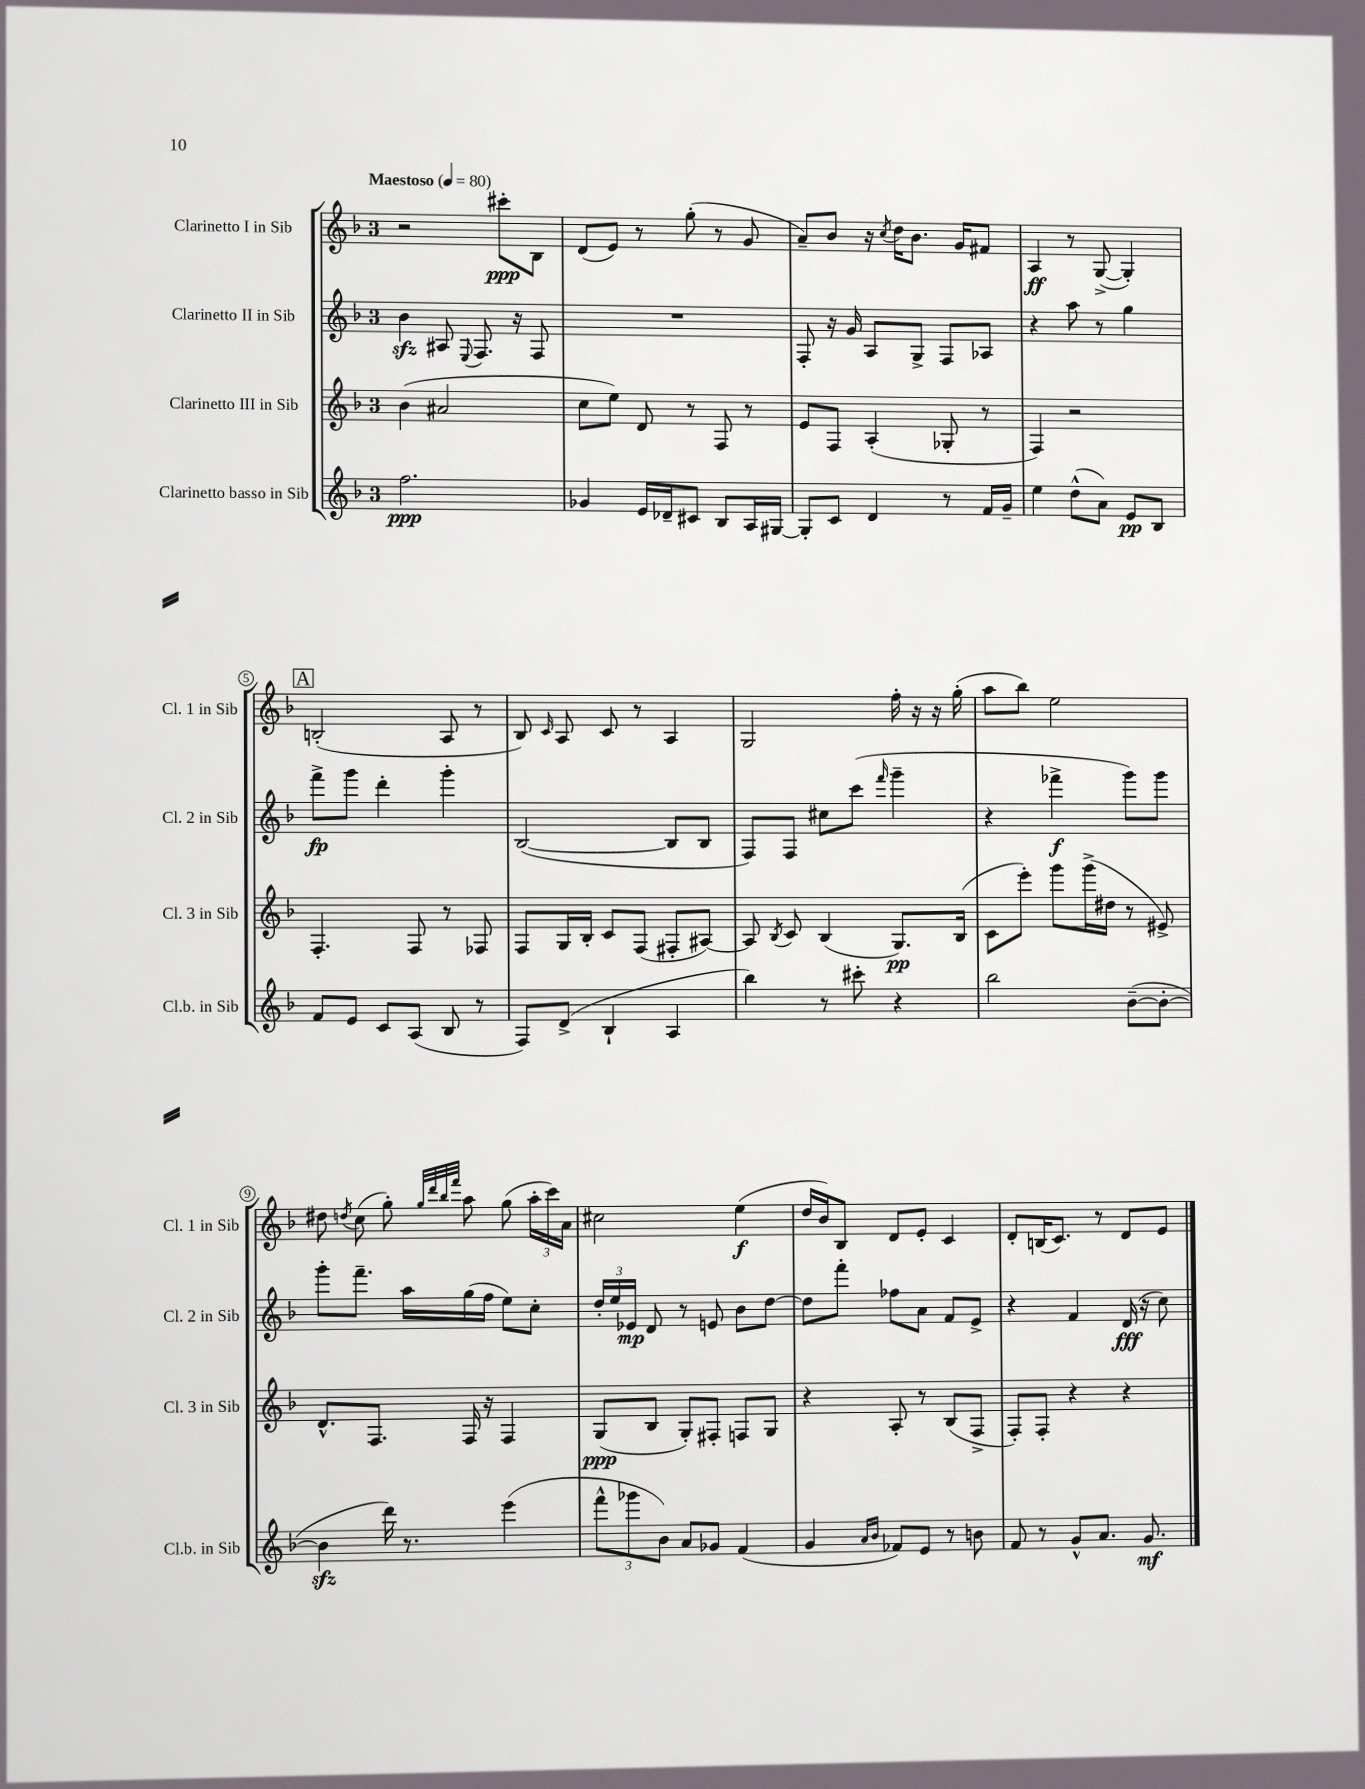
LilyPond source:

<<
\new StaffGroup <<
\new Staff = "s0" \with { instrumentName = "Clarinetto I in Sib" shortInstrumentName = "Cl. 1 in Sib" } {
    \clef treble \key f \major \once \override Staff.TimeSignature.style = #'single-digit \time 3/4 \tempo "Maestoso" 4 = 80
    \autoBeamOff r2 cis'''8[-.\ppp bes8] |
    d'8[( e'8]) r8 g''8-.( r8 g'8 |
    a'8[--) bes'8] r16 \acciaccatura { c''8 } d''16[ bes'8.] g'16[ fis'8] |
    a4\ff r8 g8~->( g4-.) |
    \mark \markup { \box "A" } b2-.( a8 r8 |
    bes8) \grace { c'16 } a8 c'8 r8 a4 |
    g2 f''16-. r16 r16 g''16-.( |
    a''8[ bes''8]) e''2 |
    dis''8 \acciaccatura { d''8 } c''8( g''8-.) \grace { g''32[ d'''32 bes''32 f'''32] } a''8 g''8( \tuplet 3/2 { a''16[-. c'''16) a'16] } |
    cis''2 e''4\f( |
    d''16[ bes'16) bes8] d'8[ e'8]-. c'4 |
    d'8[-. b16( c'8.]) r8 d'8[ e'8] \bar "|." |
}
\new Staff = "s1" \with { instrumentName = "Clarinetto II in Sib" shortInstrumentName = "Cl. 2 in Sib" } {
    \clef treble \key f \major \once \override Staff.TimeSignature.style = #'single-digit \time 3/4
    \autoBeamOff bes'4\sfz ais8 \appoggiatura { e8 } f8. r16 f8 |
    R2. |
    f8-. r16 g'16 a8[ g8]-> f8[ aes8] |
    r4 a''8 r8 g''4 |
    \mark \markup { \box "A" } f'''8[->\fp g'''8] d'''4-. g'''4-. |
    bes2~( bes8[ bes8] |
    f8[) f8] cis''8[ c'''8]( \grace { f'''16 } g'''4-- |
    r4 fes'''4->\f g'''8[) g'''8] |
    g'''8[-. f'''8.]-- a''16[ g''16( f''16] e''8[) c''8]-. |
    \tuplet 3/2 { d''16[-. e''16 ees'16]\mp } d'8 r8 e'8 bes'8[ d''8]~ |
    d''8[ f'''8]-. fes''8[ a'8] f'8[ e'8]-> |
    r4 f'4 d'16\fff( r16 c''8) \bar "|." |
}
\new Staff = "s2" \with { instrumentName = "Clarinetto III in Sib" shortInstrumentName = "Cl. 3 in Sib" } {
    \clef treble \key f \major \once \override Staff.TimeSignature.style = #'single-digit \time 3/4
    \autoBeamOff bes'4( ais'2 |
    c''8[ e''8]) d'8 r8 f8 r8 |
    e'8[ f8] a4-.( ges8-. r8 |
    f4) r2 |
    \mark \markup { \box "A" } f4.-. f8 r8 fes8 |
    f8[ g16 bes16]-. c'8[ f8]( fis8[-. ais8]~) |
    ais8 \acciaccatura { bes8 } c'8 bes4( g8.[\pp) bes16]( |
    c'8[ e'''8]-.) g'''8[ g'''16->( dis''16] r8 eis'8->) |
    d'8.[-^ f8.] f16 r16 f4 |
    g8[\ppp( bes8] g8[-.) fis8]-. f8[ g8] |
    r4 a8-. r8 bes8[( f8]-> |
    f8[-.) f8]-. r4 r4 \bar "|." |
}
\new Staff = "s3" \with { instrumentName = "Clarinetto basso in Sib" shortInstrumentName = "Cl.b. in Sib" } {
    \clef treble \key f \major \once \override Staff.TimeSignature.style = #'single-digit \time 3/4
    \autoBeamOff f''2.\ppp |
    ges'4 e'16[ des'16-- cis'8] bes8[ a16 gis16]~ |
    gis8[-. c'8] d'4 r8 f'16[ g'16]-- |
    e''4 d''8[-^( a'8]) e'8[\pp bes8] |
    \mark \markup { \box "A" } f'8[ e'8] c'8[ a8]( bes8 r8 |
    f8[) d'8]->( bes4-! a4 |
    bes''4) r8 cis'''8-. r4 |
    bes''2 bes'8[~--( bes'8]~-. |
    bes'4\sfz d'''16) r8. e'''4( |
    \tuplet 3/2 { f'''8[-^ ges'''8 bes'8]) } a'8[ ges'8] f'4( |
    g'4 \grace { a'16[ bes'16] } fes'8[) e'8] r8 b'8 |
    f'8 r8 g'8[-^ a'8.] g'8.\mf \bar "|." |
}
>>
>>
\layout { \context { \Score \override BarNumber.stencil = #(make-stencil-circler 0.1 0.3 ly:text-interface::print) } }
